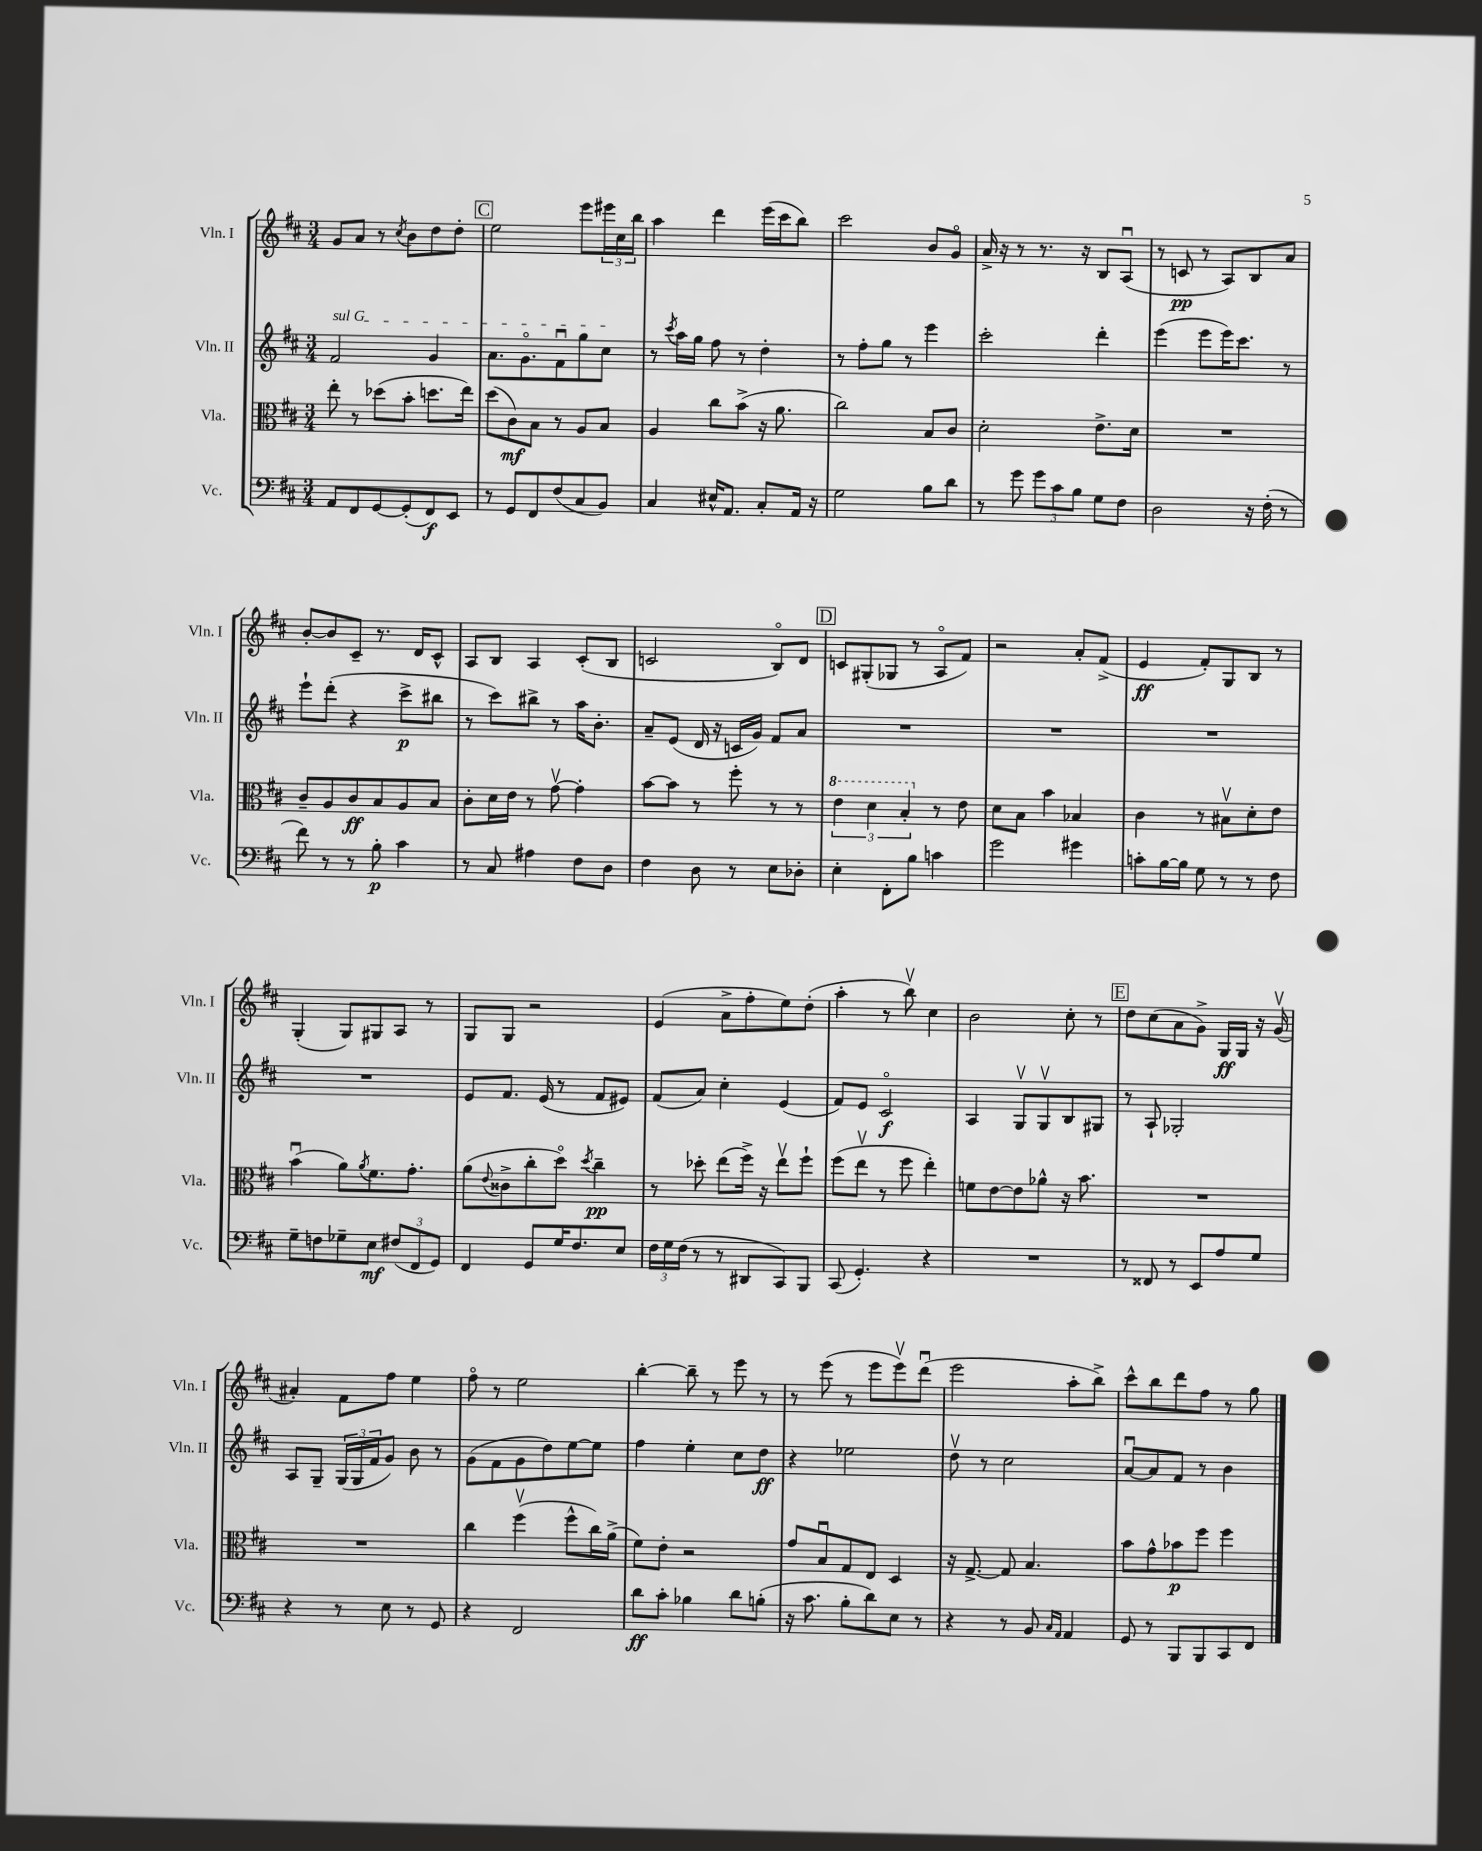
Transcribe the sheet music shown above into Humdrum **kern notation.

**kern	**dynam	**kern	**dynam	**kern	**dynam	**kern	**dynam
*part4	*part4	*part3	*part3	*part2	*part2	*part1	*part1
*staff4	*staff4	*staff3	*staff3	*staff2	*staff2	*staff1	*staff1
*I"Vc.	*	*I"Vla.	*	*I"Vln. II	*	*I"Vln. I	*
*I'Vc.	*	*I'Vla.	*	*I'Vln. II	*	*I'Vln. I	*
*clefF4	*	*clefC3	*	*clefG2	*	*clefG2	*
*k[f#c#]	*	*k[f#c#]	*	*k[f#c#]	*	*k[f#c#]	*
*M3/4	*	*M3/4	*	*M3/4	*	*M3/4	*
=19	=19	=19	=19	=19	=19	=19	=19
!	!	!	!	!LO:TX:a:i:t=sul G	!	!	!
8AA/L	.	8ee'\	.	2f#/	.	8g/L	.
8FF#/	.	8r	.	.	.	8a/J	.
[8GG/	.	(8dd-X\L	.	.	.	8r	.
.	.	.	.	.	.	8qcc#/	.
(8GG'/]	.	8b'\J	.	.	.	8b\L	.
8FF#/)	f	8.ddn\L	.	4g/	.	8dd\	.
8EE/J	.	.	.	.	.	8dd'\J	.
.	.	16ee\Jk)	.	.	.	.	.
!!LO:REH:place=s1:t=C
=20	=20	=20	=20	=20	=20	=20	=20
8r	.	(8dd\L	.	8.a\L	.	2ee\	.
8GG/L	.	8c#\)	mf	.	.	.	.
.	.	.	.	8.g\	.	.	.
8FF#/	.	8B\J	.	.	.	.	.
(8F#/	.	8r	.	8f#u\	.	.	.
8C#/	.	8A/L	.	8gg\	.	8eee\L	.
8BB/J)	.	8B/J	.	8cc#\J	.	24eee#X\L	.
.	.	.	.	.	.	24cc#\	.
.	.	.	.	.	.	24bb\JJ	.
=21	=21	=21	=21	=21	=21	=21	=21
4C#/	.	4A/	.	8r	.	4aa\	.
.	.	.	.	8qccc#/	.	.	.
.	.	.	.	16aa\LL	.	.	.
.	.	.	.	16gg\JJ	.	.	.
16E#X^^/KL	.	8cc#\L	.	8ff#\	.	4ddd\	.
8.AA/J	.	.	.	.	.	.	.
.	.	(8b^\J	.	8r	.	.	.
8C#'/L	.	16r	.	4dd'\	.	(16eee\LL	.
.	.	8.a\	.	.	.	16ccc#\J	.
16AA/Jk	.	.	.	.	.	8bb\J)	.
16r	.	.	.	.	.	.	.
=22	=22	=22	=22	=22	=22	=22	=22
2G\	.	2cc#\)	.	8r	.	2ccc#\	.
.	.	.	.	8ff#'\L	.	.	.
.	.	.	.	8gg\J	.	.	.
.	.	.	.	8r	.	.	.
8B\L	.	8B/L	.	4eee\	.	8b/L	.
8d\J	.	8c#/J	.	.	.	8g/J	.
=23	=23	=23	=23	=23	=23	=23	=23
8r	.	2d'\	.	2ccc#'\	.	16a^/	.
.	.	.	.	.	.	16r	.
8g\	.	.	.	.	.	8r	.
12g\L	.	.	.	.	.	8.r	.
12c#\	.	.	.	.	.	.	.
12B\J	.	.	.	.	.	.	.
.	.	.	.	.	.	16r	.
8G\L	.	8.e^\L	.	4ddd'\	.	8B/L	.
8F#\J	.	.	.	.	.	(8Au/J	.
.	.	16d\Jk	.	.	.	.	.
=24	=24	=24	=24	=24	=24	=24	=24
2D\	.	2.r	.	(4eee\	.	8r	.
.	.	.	.	.	.	8cn/	pp
.	.	.	.	8eee\L	.	8r	.
.	.	.	.	16eee\K)	.	8A/L)	.
.	.	.	.	8.ccc#\J	.	.	.
16r	.	.	.	.	.	8B/	.
(16F#'\	.	.	.	.	.	.	.
8r	.	.	.	8r	.	8a/J	.
!!LO:LB:g=z
=25	=25	=25	=25	=25	=25	=25	=25
8f#\)	.	8c#~/L	.	8eee`\L	.	[8b'/L	.
8r	.	8A/	.	(8ddd'\J	.	8b/]	.
8r	.	8c#/	ff	4r	.	8c#~/J	.
8B'\	p	8B/	.	.	.	8.r	.
4c#\	.	8A/	.	8ccc#^\L	p	.	.
.	.	.	.	.	.	16d/KL	.
.	.	8B/J	.	8bb#X\J	.	8c#^^/J	.
=26	=26	=26	=26	=26	=26	=26	=26
8r	.	8c#'\L	.	8r	.	8A/L	.
8C#/	.	16d\L	.	8ccc#\L)	.	8B/J	.
.	.	16e\JJ	.	.	.	.	.
4A#X\	.	8r	.	8bb#X^\J	.	4A/	.
.	.	[8gv\	.	8r	.	.	.
8F#\L	.	4g'\]	.	16aa\KL	.	(8c#'/L	.
.	.	.	.	8.b'\J	.	.	.
8D\J	.	.	.	.	.	8B/J	.
=27	=27	=27	=27	=27	=27	=27	=27
4F#\	.	[8b\L	.	8a~/L	.	2cn/	.
.	.	8b\J]	.	(8e/J	.	.	.
8D\	.	8r	.	16d/	.	.	.
.	.	.	.	16r	.	.	.
8r	.	8ff#'\	.	16cn/LL	.	.	.
.	.	.	.	16g/JJ)	.	.	.
8E\L	.	8r	.	8f#/L	.	8B/L)	.
8D-X'\J	.	8r	.	8a/J	.	8d/J	.
!!LO:REH:place=s1:t=D
=28	=28	=28	=28	=28	=28	=28	=28
*	*	*8va	*	*	*	*	*
4E'\	.	6ee\	.	2.r	.	8cn/L	.
.	.	.	.	.	.	(8G#X'/	.
.	.	6dd\	.	.	.	.	.
8FF#'\L	.	.	.	.	.	8G-X/J	.
.	.	6b'/	.	.	.	.	.
8B\J	.	.	.	.	.	8r	.
*	*	*X8va	*	*	*	*	*
4cn\	.	8r	.	.	.	8A/L	.
.	.	8e\	.	.	.	8f#/J)	.
=29	=29	=29	=29	=29	=29	=29	=29
2g\	.	8d\L	.	2.r	.	2r	.
.	.	8B\J	.	.	.	.	.
.	.	4b\	.	.	.	.	.
4g#X\	.	4B-X/	.	.	.	8a'/L	.
.	.	.	.	.	.	(8f#^/J	.
=30	=30	=30	=30	=30	=30	=30	=30
8cn'\L	.	4c#\	.	2.r	.	4e/	ff
[16B\L	.	.	.	.	.	.	.
16B\JJ]	.	.	.	.	.	.	.
8G\	.	8r	.	.	.	8f#'/L)	.
8r	.	8B#Xv\L	.	.	.	8G/	.
8r	.	8d'\	.	.	.	8B/J	.
8F#\	.	8e\J	.	.	.	8r	.
!!LO:LB:g=z
=31	=31	=31	=31	=31	=31	=31	=31
8G~\L	.	(4bu\	.	2.r	.	(4G'/	.
8Fn\	.	.	.	.	.	.	.
8G-X~\	.	8a\L)	.	.	.	8G/L)	.
.	.	8qa/	.	.	.	.	.
8E\J	mf	8.f#\	.	.	.	8G#X/	.
(12F#X/L	.	.	.	.	.	8A/J	.
.	.	8.g'\J	.	.	.	.	.
12FF#/	.	.	.	.	.	.	.
.	.	.	.	.	.	8r	.
12GG/J)	.	.	.	.	.	.	.
=32	=32	=32	=32	=32	=32	=32	=32
4FF#/	.	(8a\L	.	8e/L	.	8G/L	.
.	.	8qqe/	.	.	.	.	.
.	.	8c##X^\	.	8.f#/J	.	8G/J	.
8GG/L	.	8cc#'\	.	.	.	2r	.
.	.	.	.	(16e/	.	.	.
16G/K	.	8dd\J)	.	8r	.	.	.
8.F#/	.	.	.	.	.	.	.
.	.	8qdd/	.	.	.	.	.
.	.	4cc#~\	pp	8f#/L	.	.	.
8E/J	.	.	.	8e#X/J)	.	.	.
=33	=33	=33	=33	=33	=33	=33	=33
24F#\LL	.	8r	.	(8f#/L	.	(4e/	.
24G\	.	.	.	.	.	.	.
(24F#\JJ	.	.	.	.	.	.	.
8r	.	8dd-X'\	.	8a/J)	.	.	.
8r	.	(8ee\L	.	4cc#'\	.	8a^\L	.
8DD#X/L	.	16ff#^\Jk)	.	.	.	8ff#'\	.
.	.	16r	.	.	.	.	.
8CC#/)	.	8eev\L	.	(4e/	.	8ee\)	.
8BBB/J	.	8ff#`\J	.	.	.	(8dd'\J	.
=34	=34	=34	=34	=34	=34	=34	=34
(8CC#/	.	(8ff#\L	.	8f#/L)	.	4aa'\	.
4.GG'/)	.	8eev\J	.	8e/J	.	.	.
.	.	8r	.	2c#/	f	8r	.
.	.	8ff#\	.	.	.	8bbv\)	.
4r	.	4ee'\)	.	.	.	4cc#\	.
=35	=35	=35	=35	=35	=35	=35	=35
2.r	.	8fn\L	.	4A/	.	2b\	.
.	.	[8e\	.	.	.	.	.
.	.	8e\]	.	8Gv/L	.	.	.
.	.	8a-X^^\J	.	8Gv/	.	.	.
.	.	16r	.	8B/	.	8cc#'\	.
.	.	8.b\	.	.	.	.	.
.	.	.	.	8G#X/J	.	8r	.
!!LO:REH:place=s1:t=E
=36	=36	=36	=36	=36	=36	=36	=36
8r	.	2.r	.	8r	.	8dd\L	.
8FF##X/	.	.	.	8A`/	.	(8cc#\	.
8r	.	.	.	2G-X'/	.	8a\	.
8EE/L	.	.	.	.	.	8g^\J)	.
8A/	.	.	.	.	.	16G/LL	ff
.	.	.	.	.	.	16G/JJ	.
8G/J	.	.	.	.	.	16r	.
.	.	.	.	.	.	(16gv/	.
!!LO:LB:g=z
=37	=37	=37	=37	=37	=37	=37	=37
4r	.	2.r	.	8A/L	.	4a#X'/)	.
.	.	.	.	8G~/J	.	.	.
8r	.	.	.	(24G/LL	.	8f#\L	.
.	.	.	.	24G/	.	.	.
.	.	.	.	24f#/J	.	.	.
8E\	.	.	.	8g/J)	.	8ff#\J	.
8r	.	.	.	8b\	.	4ee\	.
8GG/	.	.	.	8r	.	.	.
=38	=38	=38	=38	=38	=38	=38	=38
4r	.	4cc#\	.	(8g\L	.	8ff#\	.
.	.	.	.	8f#\	.	8r	.
2FF#/	.	(4ff#v\	.	8g\	.	2ee\	.
.	.	.	.	8dd\)	.	.	.
.	.	8ff#^^\L	.	[8ee\	.	.	.
.	.	16cc#\L)	.	8ee\J]	.	.	.
.	.	(16a^\JJ	.	.	.	.	.
=39	=39	=39	=39	=39	=39	=39	=39
8d\L	ff	8f#\L)	.	4ff#\	.	[4bb'\	.
8c#'\J	.	8e'\J	.	.	.	.	.
4B-X\	.	2r	.	4ee'\	.	8bb~\]	.
.	.	.	.	.	.	8r	.
8d\L	.	.	.	8cc#\L	.	8eee\	.
(8Bn'\J	.	.	.	8dd\J	ff	8r	.
=40	=40	=40	=40	=40	=40	=40	=40
16r	.	8g/L	.	4r	.	8r	.
8.c#\	.	.	.	.	.	.	.
.	.	8Bu/	.	.	.	(8eee\	.
8B'\L	.	8G/	.	2ee-X\	.	8r	.
8d\)	.	8E/J	.	.	.	8eee\L	.
8E\J	.	4D/	.	.	.	8eeev\)	.
8r	.	.	.	.	.	(8dddu\J	.
=41	=41	=41	=41	=41	=41	=41	=41
4r	.	16r	.	8ddv\	.	2eee\	.
.	.	[8.G^/	.	.	.	.	.
.	.	.	.	8r	.	.	.
8r	.	8G/]	.	2cc#\	.	.	.
8BB/	.	4.B/	.	.	.	.	.
16qqC#/LL	.	.	.	.	.	.	.
16qqAA/JJ	.	.	.	.	.	.	.
4AA/	.	.	.	.	.	8aa'\L	.
.	.	.	.	.	.	8bb^\J)	.
=42	=42	=42	=42	=42	=42	=42	=42
8GG/	.	8b\L	.	[8au/L	.	8ccc#^^\L	.
8r	.	8g^^\	.	8a/]	.	8bb\	.
8BBB/L	.	8b-X\	p	8f#/J	.	8ddd\	.
8BBB/	.	8ff#\J	.	8r	.	8ff#\J	.
8CC#/	.	4ff#\	.	4b\	.	8r	.
8FF#/J	.	.	.	.	.	8gg\	.
==	==	==	==	==	==	==	==
*-	*-	*-	*-	*-	*-	*-	*-
